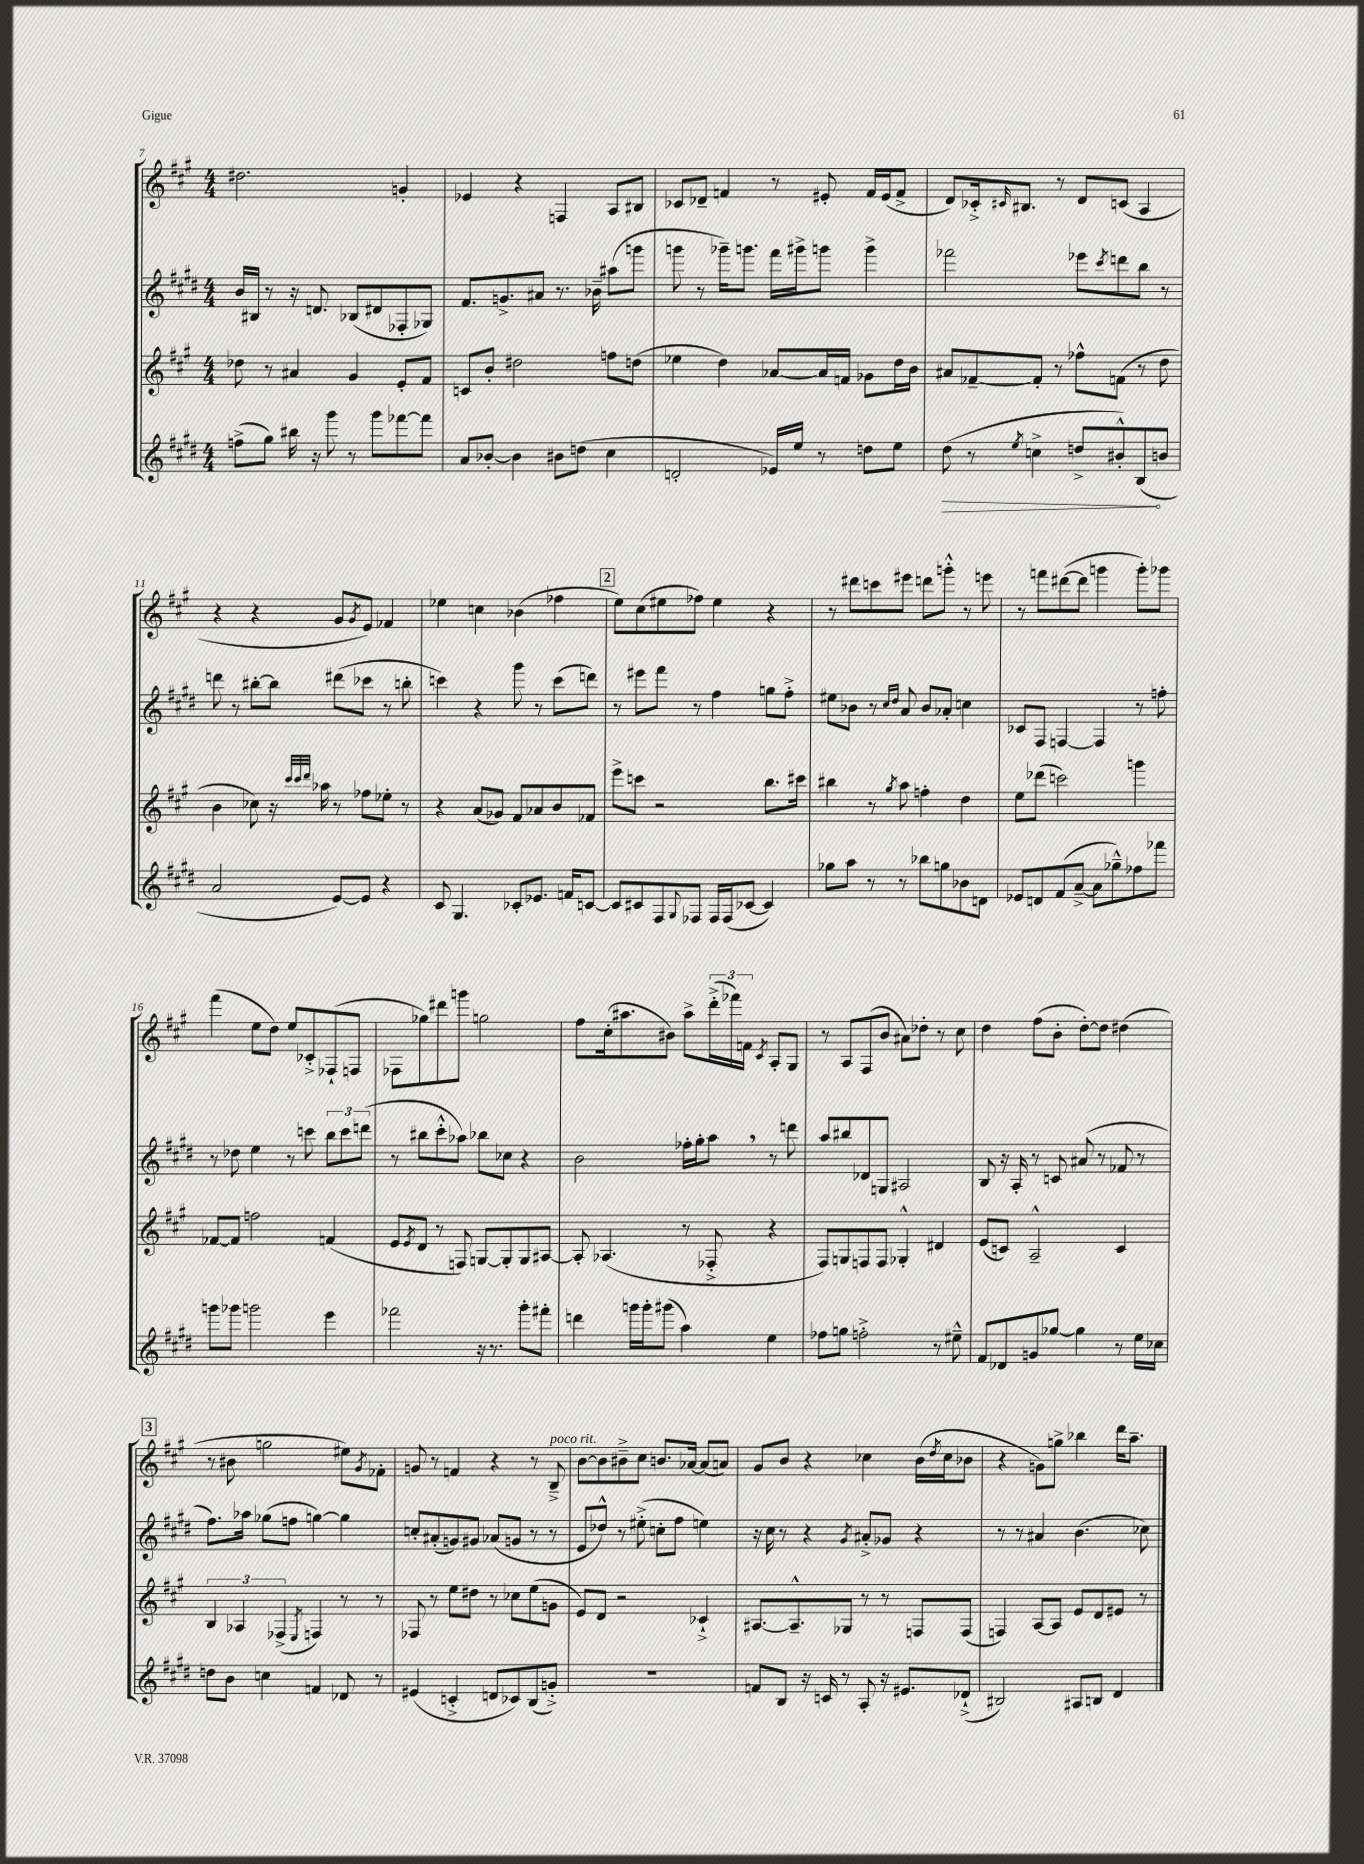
<<
\new StaffGroup <<
\new Staff = "s0" {
    \clef treble \key a \major \numericTimeSignature \time 4/4
    dis''2. g'4-. |
    ees'4 r4 f4 a8 bis8 |
    ces'8 des'8-- f'4 r8 eis'8-. f'16 eis'16( f'8-> |
    d'8) ces'16-.-> \grace { cis'16 } bis8. r8 d'8 c'8( a4 |
    r4 r4 gis'8 \acciaccatura { gis'8 } e'8) fes'4 |
    ees''4 c''4 bes'4( fes''4 |
    \mark \markup { \box "2" } e''8) cis''8( eis''8 fes''8) eis''4 r4 |
    r8 dis'''8 c'''8 eis'''8 d'''8 g'''8-.-^ r8 e'''8 |
    r8 f'''8 dis'''8~( dis'''8 g'''4 g'''8-.) ges'''8 |
    fis'''4( e''8 d''8) e''8 ces'8-.-> fes8-!( f8 |
    fes8 ges''8) dis'''8 g'''8 g''2 |
    fis''8 cis''16-.( ais''8. bis'8) ais''8-> \tuplet 3/2 { d'''16-.->( fes'''16) f'16 } \acciaccatura { cis'8 } a8-. gis8 |
    r8 a8 fis8( b'8 ais'8) des''8-. r8 cis''8 |
    d''4 fis''8( b'8-. d''8~-.) d''8 dis''4( |
    \mark \markup { \box "3" } r8 bis'8 g''2 eis''8) \acciaccatura { gis'8 } fes'8-. |
    g'8 r8 f'4 r4 r8 b8--->^\markup { \italic "poco rit." } |
    b'8~ b'8 bis'8---> cis''8 b'8. aes'16~ aes'8( a'8) |
    gis'8 b'8 r4 ces''4 b'16( \acciaccatura { d''8 } ces''16 bes'8 |
    r4 g'8) g''8-> bes''4 d'''16 a''8.-- \bar "|." |
}
\new Staff = "s1" {
    \clef treble \key e \major \numericTimeSignature \time 4/4
    b'16 bis16 r8 r16 d'8. bes8( dis'8 fes8-. ges8) |
    fis'8. g'8.-> ais'8 r8. bes'16-- ais''8( g'''8 |
    g'''8 r8 ges'''16--) g'''8. fis'''16 gis'''16-> g'''8 g'''4-> |
    fes'''2 ees'''8 \acciaccatura { cis'''8 } d'''8 b''8 r8 |
    d'''8 r8 bis''8~-. bis''8 dis'''8( ces'''8 r8 b''8-. |
    c'''4) r4 gis'''8 r8 c'''8( d'''8) |
    \mark \markup { \box "2" } r8 eis'''8 fis'''8 r8 fis''4 g''8 fis''8-.-> |
    eis''8 bes'8 r8 \grace { cis''16 dis''16 } a'8 bes'8 aes'8-. c''4 |
    ces'8 fis8 f4~ f4 r8 f''8-. |
    r8 des''8 e''4 r8 c'''8 \tuplet 3/2 { b''8 c'''8 d'''8( } |
    r8 bis''8 cis'''8-.-^ aes''8) bes''8 ces''8 r4 |
    b'2 fes''16-. gis''16-. a''8 \breathe r8 d'''8 |
    a''8 bis''8 des'8 g8 ais2 |
    b8 r16 a16-. r8 c'8 ais'8( r8 fes'8 r8 |
    \mark \markup { \box "3" } fis''8.) aes''16 ges''8( f''8 g''4~) g''4 |
    c''8-. ais'8-.( g'8) gis'8 aes'8( g'8 r8 r8 |
    e'8 des''8-^) r8 eis''8-.->( c''8-. fis''8 e''4) |
    r16 cis''16 r8 r4 \acciaccatura { gis'8 } ais'8-.-> ges'8 r4 |
    r8 r8 ais'4 b'4.( ces''8) \bar "|." |
}
\new Staff = "s2" {
    \clef treble \key a \major \numericTimeSignature \time 4/4
    des''8 r8 ais'4 gis'4 e'8-. fis'8 |
    c'8 b'8-. dis''2 f''8 d''8( |
    ees''4 d''4) aes'8~ aes'16 f'16 ges'8 d''16 b'16 |
    ais'8 fes'8~-- fes'8-. r8 fes''8-^ f'8( r8 d''8 |
    b'4 ces''8) r16 \grace { cis'''32 cis'''32 d'''32 } aes''16 r8 fes''8 ees''8-. r8 |
    r4 a'8( ges'8) fis'8 aes'8 b'8 fes'8 |
    \mark \markup { \box "2" } e'''8-> c'''8 r2 b''8. cis'''16 |
    bis''4 r8 \acciaccatura { gis''8 } a''8 f''4-. d''4 |
    e''8 des'''8( c'''2) g'''4 |
    fes'8~ fes'8 f''2 f'4( |
    e'8 \acciaccatura { e'8 } d'8 r8 f8) g8~ g8-. g8 ais8~ |
    ais8-. aes4.( r8 fes8-.-> r4 |
    fis8) g8 f8 f8 ges4-.-^ dis'4 |
    e'8( c'8) a2---^ c'4 |
    \mark \markup { \box "3" } \tuplet 3/2 { b4 aes4 fes4->( } \acciaccatura { e8 } f4) r8 r8 |
    fes8 r8 e''8 dis''8 r8 ces''8 e''8( g'8 |
    e'8) d'8 r2 ces'4-!-> |
    ais8.~ ais8.---^ ges8 r8 r8 f8 f8( |
    f4) a8~ a8 e'8 d'8 eis'8 r8 \bar "|." |
}
\new Staff = "s3" {
    \clef treble \key e \major \numericTimeSignature \time 4/4
    f''8->( gis''8) bis''16 r16 gis'''8 r8 gis'''8 fes'''8~ fes'''8 |
    a'8 bes'8~-. bes'4 bis'8 d''8( cis''4 |
    d'2-. ees'16) e''16 r8 d''8 e''8 |
    \once \override Hairpin.circled-tip = ##t dis''8\>( r8 \acciaccatura { e''8 } c''4-> d''8-> bis'8-.-^) b8\!( b'8 |
    a'2 e'8~) e'8 r4 |
    cis'8 gis4. ces'8-. ees'8. f'16 c'8~ |
    \mark \markup { \box "2" } c'8 cis'8 fis8 \appoggiatura { gis8 } fes8 fes16 fes16( ces'8~ ces'4) |
    ges''8 a''8 r8 r8 bes''8 g''8 bes'8 d'8 |
    ees'8 d'8 fis'8( a'8~---> a'8 ges''8---^) fes''8 fes'''8 |
    g'''8 ges'''8 g'''2 e'''4 |
    fes'''2 r16 r8. gis'''8-. fis'''8-. |
    d'''4 g'''16 g'''16-. gis'''8( a''4) e''4 |
    fes''8 g''8 f''2-.-> r8 eis''8---^ |
    fis'8 des'8 g'8 ges''8~ ges''4 r8 e''16 ces''16 |
    \mark \markup { \box "3" } d''8 b'8 c''4 f'4 des'8 r8 |
    eis'4( c'4-.-> d'8 ces'8) b8( g'8-.->) |
    R1 |
    f'8 b8 r16 c'16 r8 a8-. r16 eis'8. des'8-!->( |
    bis2) ais8 b8 dis'4 \bar "|." |
}
>>
>>
\layout { \context { \Score currentBarNumber = #7 } }
